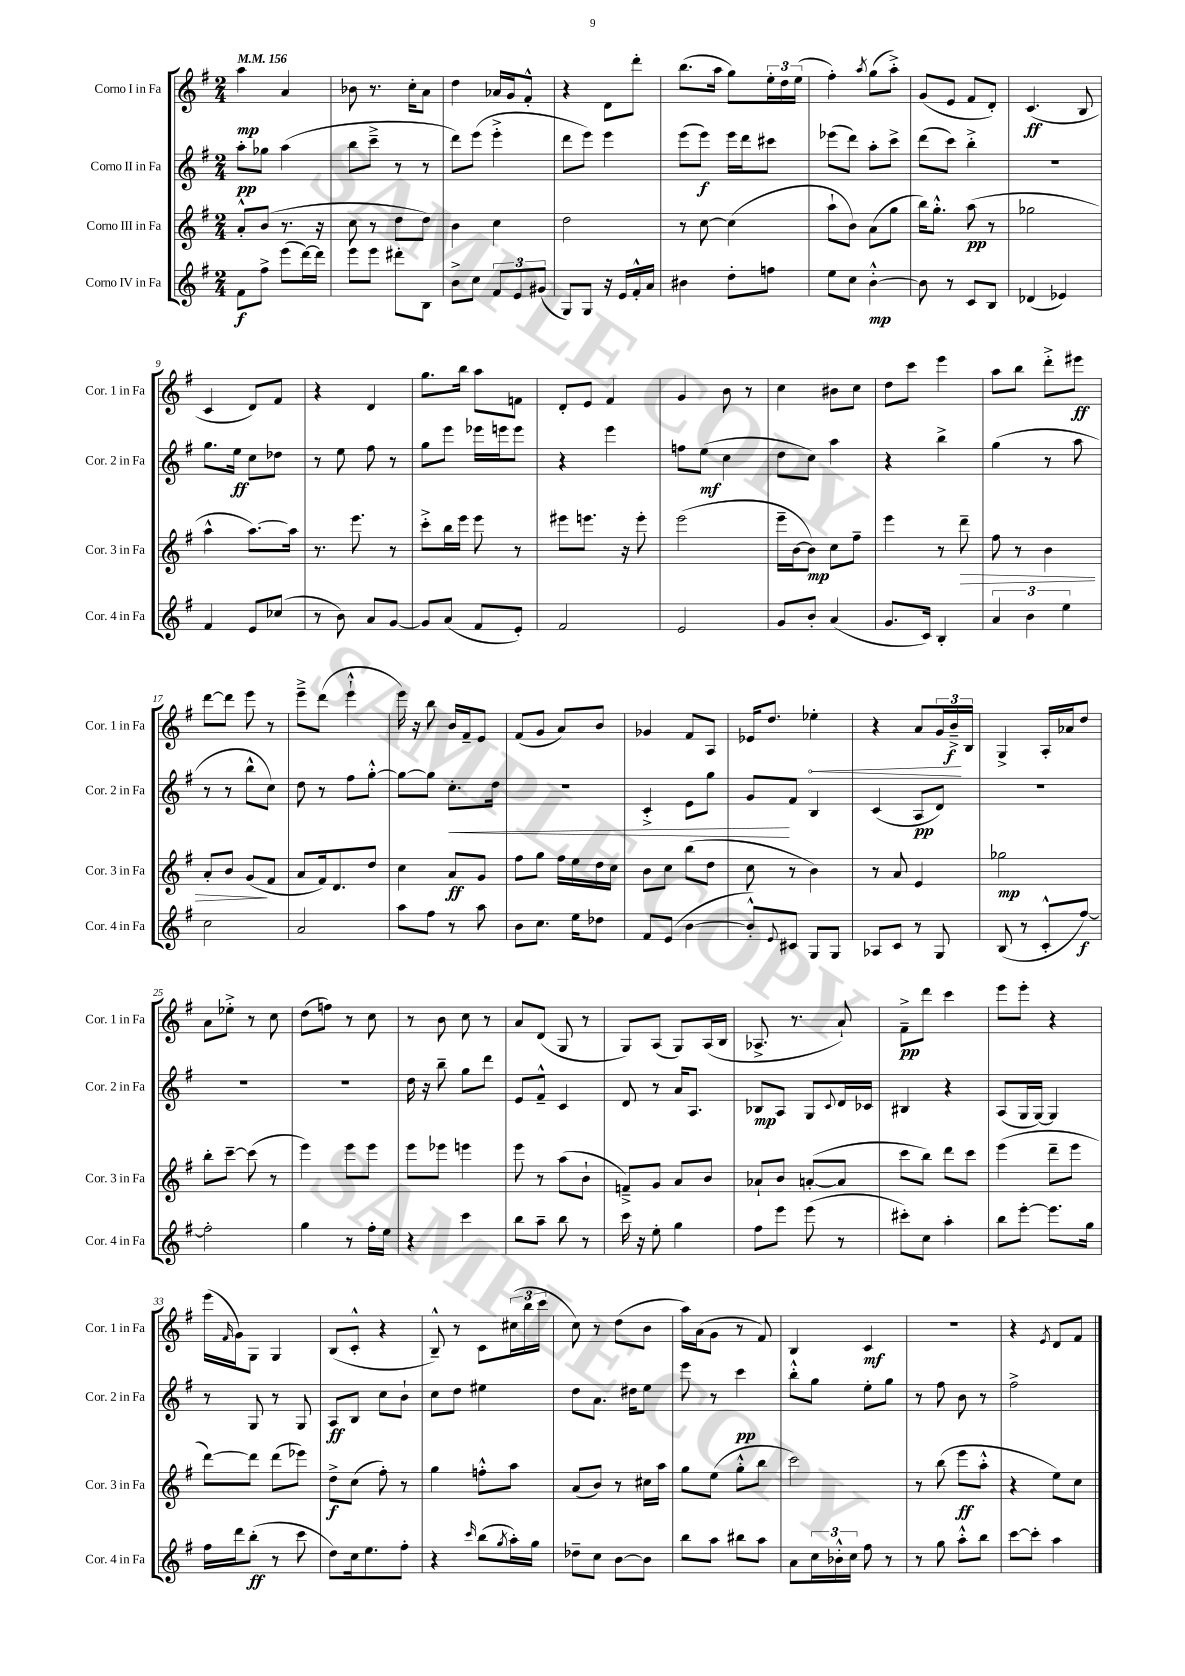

**kern	**kern	**kern	**kern
*staff4	*staff3	*staff2	*staff1
*clefG2	*clefG2	*clefG2	*clefG2
*k[f#]	*k[f#]	*k[f#]	*k[f#]
*M2/4	*M2/4	*M2/4	*M2/4
*MM156	*MM156	*MM156	*MM156
8f#	8a'^^	8aa'	4aa
8ff#^	(8b	8gg-	.
(8eee	8.r	(4aa	4a
[16ddd)	.	.	.
16ddd]	16r	.	.
=	=	=	=
8eee	8cc	8bb	8b-
8eee	8r	8ccc~^	8.r
8ddd#'	8dd	8r	.
.	.	.	16cc'
8B	8dd)	8r	8a
=	=	=	=
8b^	4b	8ddd)	4dd
8cc	.	(8eee	.
12f#	4cc	4eee'^	16a-
.	.	.	16g
12e	.	.	.
.	.	.	8f#'^^
(12g#	.	.	.
=	=	=	=
8G)	2dd	8ddd	4r
8G	.	8eee)	.
16r	.	4eee	8d
16e	.	.	.
16f#'^^	.	.	8ddd'
16a	.	.	.
=	=	=	=
4b#	8r	(8eee	(8.bb
.	[8cc	8eee)	.
.	.	.	16aa
8dd'	(4cc]	16eee	8gg)
.	.	16ddd	.
8ff	.	8ccc#	24ee'
.	.	.	24dd
.	.	.	(24ee
=	=	=	=
8ee	8aa`	(8eee-	4ff#')
8cc	8b)	8ddd)	.
.	.	.	8qaa
[4b'^^	(8a	8aa'	(8gg
.	8gg	8ccc^	8aa'^)
=	=	=	=
8b]	16bb)	(8ddd	(8g
.	8.gg'^^	.	.
8r	.	8ccc)	8e
8c	(8aa	4bb'^	8f#
8B	8r	.	8d')
=	=	=	=
(4d-	2gg-	2r	(4.c
4e-)	.	.	.
.	.	.	8B
=	=	=	=
4f#	4aa^^	8.gg	4c
.	.	16ee	.
8e	[8.aa)	8cc	8d)
(8cc-	.	8dd-	8f#
.	16aa]	.	.
=	=	=	=
8r	8.r	8r	4r
8b)	.	8ee	.
.	8.eee	.	.
8a	.	8ff#	4d
[8g	8r	8r	.
=	=	=	=
8g]	8ccc'^	8gg	8.gg
(8a	16bb	8eee	.
.	16eee	.	16bb
8f#	8eee	16eee-	8aa
.	.	16eee	.
8e')	8r	8eee	8f
=	=	=	=
2f#	8eee#	4r	8d'
.	8.eee	.	8e
.	.	4eee	4f#
.	16r	.	.
.	8eee'	.	.
=	=	=	=
2e	(2eee	8ff	4g
.	.	(8ee	.
.	.	4cc	8b
.	.	.	8r
=	=	=	=
8g	16eee~	8dd	4cc
.	[16b	.	.
8b'	8b])	8cc)	.
(4a	8cc	4aa	8b#
.	8ff#~	.	8cc
=	=	=	=
8.g	4eee	4r	8dd
.	.	.	8ccc
16c)	.	.	.
4B'	8r	4bb^	4eee
.	8ddd~	.	.
=	=	=	=
6a	8ff#	(4gg	8aa
.	8r	.	8bb
6b	.	.	.
.	4b	8r	8ddd'^
6ee	.	.	.
.	.	8aa	8eee#
=	=	=	=
2cc	8a'	8r	[8ddd
.	8b	8r	8ddd]
.	(8g	8bb^^	8eee
.	8f#	8cc)	8r
=	=	=	=
2a	8a	8dd	8eee~^
.	16f#)	8r	(8ddd
.	8.d	.	.
.	.	8ff#	4eee`^^
.	8dd	[8gg'^^	.
=	=	=	=
8aa	4cc	8gg_	16eee)
.	.	.	16r
8ff#	.	8gg]	8bb
8r	8a	8.cc'	16b
.	.	.	16f#~
8aa	8g	.	8e
.	.	16dd	.
=	=	=	=
8b	8ff#	2r	(8f#
8.cc	8gg	.	8g
.	16ff#	.	8a)
16ee	16ee	.	.
8dd-	16dd	.	8b
.	16cc	.	.
=	=	=	=
8f#	8b	4c'^	4g-
(8e	8cc	.	.
[4b	(8bb	8e	8f#
.	8dd	8gg	8A
=	=	=	=
8b'^^])	8cc	8g	16e-
.	.	.	8.dd
8qqe	.	.	.
8c#	8r	8f#	.
8G	4b)	4B	4ee-'
8G	.	.	.
=	=	=	=
8A-	8r	(4c	4r
8c	8a	.	.
8r	4e	8A	8a
8G	.	8d)	24g
.	.	.	24b~^
.	.	.	24B
=	=	=	=
(8B	2gg-	2r	4G^
8r	.	.	.
8c'^^	.	.	16A'
.	.	.	16a-
[8ff#)	.	.	8dd
=	=	=	=
2ff#']	8bb'	2r	8a
.	[8ccc~	.	8ee-'^
.	(8ccc]	.	8r
.	8r	.	8cc
=	=	=	=
4gg	4eee)	2r	(8dd
.	.	.	8ff)
8r	8eee	.	8r
16ff#'	8eee	.	8cc
16ee	.	.	.
=	=	=	=
4r	8eee	16dd	8r
.	.	16r	.
.	8eee-	8bb~	8b
4ccc	4eee	8gg	8cc
.	.	8ddd	8r
=	=	=	=
8bb	8eee	8e	8a
8aa~	8r	8f#~^^	(8d
8bb	(8aa	4c	8G
8r	8b`	.	8r
=	=	=	=
16ccc	8f~^)	8d	8G)
16r	.	.	.
8ee'	8g	8r	(8A
4gg	8a	16a	8G)
.	.	8.A	.
.	8b	.	(16A
.	.	.	16B
=	=	=	=
8ff#	8a-`	8B-	8.A-^
8eee	8b	8A	.
.	.	.	8.r
(8eee	([8a'	8G	.
.	.	8qqc	.
8r	8a]	16d	8a`)
.	.	16c-	.
=	=	=	=
8ccc#')	8ccc	4B#	8f#~^
8cc	8bb)	.	8ddd
4aa'	8ddd	4r	4ccc
.	8ccc	.	.
=	=	=	=
8bb	(4eee	(8A	8eee
[8eee'	.	16G	8eee'
.	.	[16G)	.
8.eee]	8ddd~	4G]	4r
.	8eee	.	.
16gg	.	.	.
=	=	=	=
16ff#	[8ddd)	8r	(16eee
.	.	.	16qqf#
16ddd	.	.	16g)
(8bb'	8ddd]	8G	8G
8r	(8ddd	8r	4G
8ccc	8eee-)	8G	.
=	=	=	=
8dd)	8dd^	8A	(8B
16cc	(8cc	8B	8c'^^
8.ee	.	.	.
.	8ff#')	8cc	4r
8ff#'	8r	8b`	.
=	=	=	=
4r	4gg	8cc	8B~^^)
.	.	8dd	8r
16qqccc	.	.	.
(8bb	8ff'^^	4ee#	8c
8qgg	.	.	.
16aa')	8aa	.	(24cc#
.	.	.	24bb
16gg	.	.	.
.	.	.	24ccc
=	=	=	=
8dd-~	(8a	8dd	8cc)
8cc	8b)	8.a	8r
[8b	8r	.	(8dd
.	.	16dd#	.
8b]	16cc#	8ee	8b
.	16aa	.	.
=	=	=	=
8bb	8gg	8eee	16aa)
.	.	.	(16a
8aa	(8ee	8r	8g
8bb#	8gg'^^	4ccc	8r
8aa	8bb	.	8f#)
=	=	=	=
8a	2ccc)	8bb'^^	4B
24cc	.	8gg	.
24b-'^^	.	.	.
24cc	.	.	.
8ff#	.	8ee'	4c
8r	.	8gg	.
=	=	=	=
8r	8r	8r	2r
8gg	(8bb	8ff#	.
8aa'^^	8eee	8b	.
8bb	8aa'^^	8r	.
=	=	=	=
[8ccc	4r	2ff#^	4r
8ccc']	.	.	.
.	.	.	8qe
4aa	8ee)	.	8d
.	8cc	.	8f#
==	==	==	==
*-	*-	*-	*-
